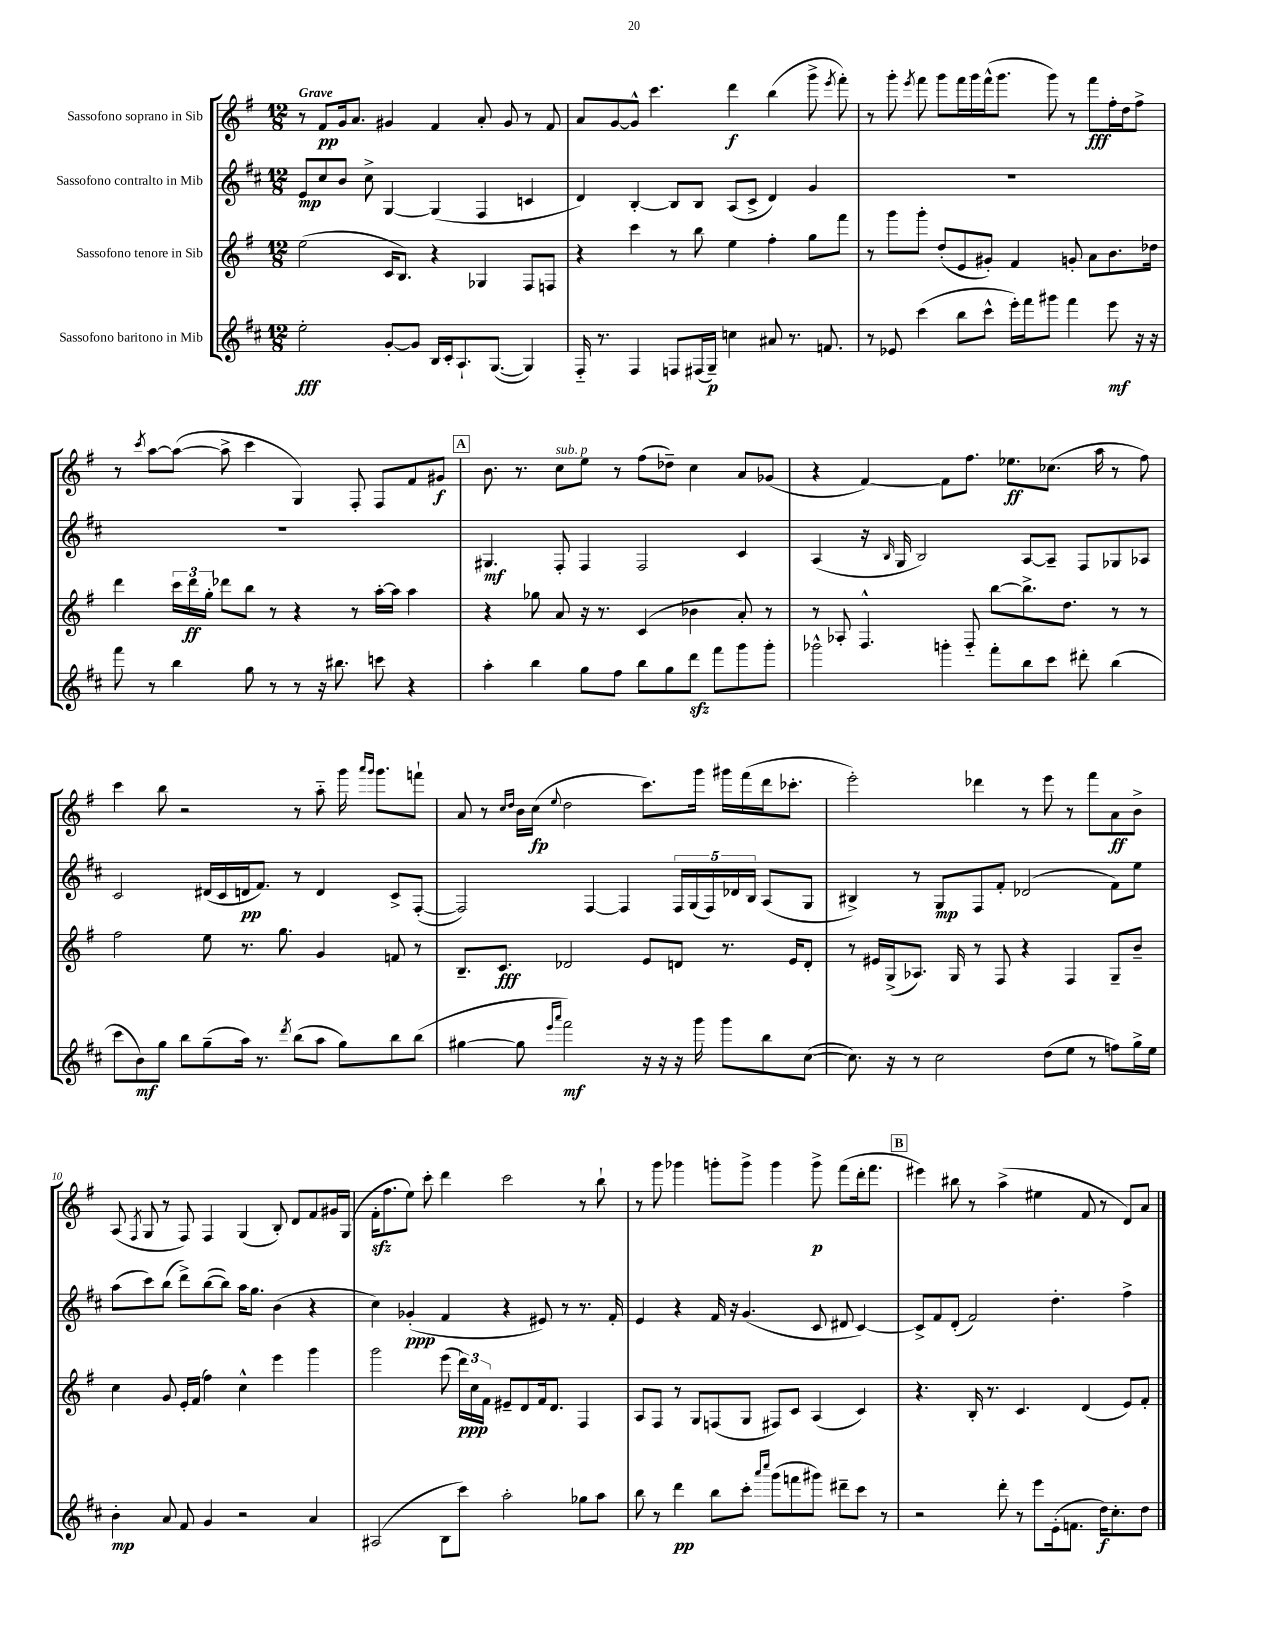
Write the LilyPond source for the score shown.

<<
\new StaffGroup <<
\new Staff = "s0" \with { instrumentName = "Sassofono soprano in Sib" } {
    \clef treble \key g \major \numericTimeSignature \time 12/8 \tempo "Grave"
    \autoBeamOff r8 fis'8[\pp g'16 a'8.] gis'4 fis'4 a'8-. gis'8 r8 fis'8 |
    a'8[ g'8~ g'8]-^ c'''4. d'''4\f b''4( g'''8-> \acciaccatura { e'''8 } fis'''8-.) |
    r8 g'''8-. \acciaccatura { e'''8 } fis'''8 g'''8[ fis'''16 g'''16 fis'''16-^( g'''8.] g'''8) r8 fis'''8[\fff fis''16-. d''16 fis''8]-> |
    r8 \acciaccatura { c'''8 } a''8[~ a''8]~( a''8-> c'''4 g4) fis8-. fis8[ fis'8 gis'8]\f |
    \mark \markup { \box "A" } b'8. r8. c''8[^\markup { \italic "sub. p" } e''8] r8 fis''8[( des''8]--) c''4 a'8[ ges'8]( |
    r4 fis'4~) fis'8[ fis''8.] ees''8.[\ff ces''8.]( a''16 r8 fis''8) |
    c'''4 b''8 r2 r8 a''8-_ g'''16 \grace { a'''16[ g'''16] } g'''8.[ f'''8]-! |
    a'8 r8 \grace { c''16[ d''16] } b'16[ c''16]\fp( \appoggiatura { e''8 } d''2 c'''8.[) g'''16] gis'''16[ fis'''16( d'''16 ces'''8.]-. |
    e'''2-.) des'''4 r8 e'''8 r8 fis'''8[ a'8\ff b'8]-> |
    a8( \acciaccatura { fis8 } g8 r8 fis8) fis4 g4( b8-.) d'8[ fis'8 gis'16 g16]( |
    fis'16[-.\sfz fis''8. e''8]) c'''8-. d'''4 c'''2 r8 b''8-! |
    r8 g'''8 ges'''4 g'''8[-. g'''8]-> g'''4 g'''8->\p fis'''8[( d'''16-. fis'''8.] |
    \mark \markup { \box "B" } eis'''4) bis''8 r8 a''4->( eis''4 fis'8 r8 d'8[) a'8] \bar "|." |
}
\new Staff = "s1" \with { instrumentName = "Sassofono contralto in Mib" } {
    \clef treble \key d \major \numericTimeSignature \time 12/8
    \autoBeamOff e'8[\mp cis''8 b'8] cis''8-> g4~ g4( fis4 c'4 |
    d'4) b4~-. b8[ b8] a8[( cis'8]-> d'4) g'4 |
    R1. |
    R1. |
    \mark \markup { \box "A" } gis4.\mf fis8-. fis4 fis2 cis'4 |
    a4( r16 \grace { b16 } g16 b2) a8[~ a8]-- fis8[ ges8 aes8] |
    cis'2 dis'16[( cis'16 d'16\pp fis'8.]) r8 d'4 cis'8[-> fis8]~-.( |
    fis2) fis4~ fis4 \tuplet 5/4 { fis16[ g16( fis16) des'16 b16] } a8[( g8] |
    bis4->) r8 g8[\mp fis8 fis'8]-. des'2( fis'8[) e''8] |
    a''8[( cis'''8) b''8]( d'''8[->) b''8~( b''8]) a''16[ g''8.] b'4( r4 |
    cis''4) ges'4-.\ppp( fis'4 r4 eis'8) r8 r8. fis'16-. |
    e'4 r4 fis'16 r16 g'4.( cis'8 dis'8 cis'4~) |
    \mark \markup { \box "B" } cis'8[-> fis'8 d'8]-.( fis'2) d''4.-. fis''4-> \bar "|." |
}
\new Staff = "s2" \with { instrumentName = "Sassofono tenore in Sib" } {
    \clef treble \key g \major \numericTimeSignature \time 12/8
    \autoBeamOff e''2( c'16[ b8.]) r4 ges4 fis8[ f8] |
    r4 c'''4 r8 b''8 e''4 fis''4-. g''8[ fis'''8] |
    r8 g'''8[ g'''8]-. d''8[-.( e'8 gis'8]-.) fis'4 g'8-. a'8[ b'8. des''16] |
    d'''4 \tuplet 3/2 { c'''16[ d'''16\ff g''16]-. } des'''8[ b''8] r8 r4 r8 a''16[~-. a''16] a''4 |
    \mark \markup { \box "A" } r4 ges''8 a'8 r16 r8. c'4( bes'4 a'8-.) r8 |
    r8 aes8-. fis4.-^ fis8-_ b''8[~ b''8.-> d''8.] r8 r8 |
    fis''2 e''8 r8. g''8. g'4 f'8 r8 |
    b8.[-- c'8.]\fff des'2 e'8[ d'8] r8. e'16[ d'8]-. |
    r8 eis'16[ g16->( aes8.]) g16 r8 fis8 r4 fis4 g8[-- b'8]-- |
    c''4 g'8 e'16[-. fis'16]( fis''4) c''4-^ e'''4 g'''4 |
    g'''2 e'''8( \tuplet 3/2 { d'''16[\ppp) c''16 fis'16] } eis'8[-- d'8 fis'16 d'8.] fis4 |
    a8[ fis8] r8 g8[ f8( g8] fis8[) c'8] a4( c'4) |
    \mark \markup { \box "B" } r4. b16-. r8. c'4. d'4( e'8[) fis'8]-. \bar "|." |
}
\new Staff = "s3" \with { instrumentName = "Sassofono baritono in Mib" } {
    \clef treble \key d \major \numericTimeSignature \time 12/8
    \autoBeamOff e''2-.\fff g'8[~-. g'8] b16[ cis'16-. a8.-! g8.]~( g4) |
    fis16-_ r8. fis4 f8[ fis16( g16]--\p) c''4 ais'8 r8. f'8. |
    r8 ees'8 cis'''4( b''8[ cis'''8]-^ e'''16[-.) fis'''16 gis'''8] fis'''4 e'''8\mf r16 r16 |
    fis'''8 r8 b''4 g''8 r8 r8 r16 bis''8. c'''8 r4 |
    \mark \markup { \box "A" } a''4-. b''4 g''8[ fis''8] b''8[ g''8 d'''8]\sfz fis'''8[ g'''8 g'''8]-. |
    ges'''2-^ g'''4-. fis'''8[-. b''8 cis'''8] dis'''8-. b''4( |
    cis'''8[ b'8\mf) g''8] b''8[ g''8--( a''16]) r8. \acciaccatura { d'''8 } b''8[( a''8] g''8[) b''8 b''8]( |
    gis''4~ gis''8 \grace { e'''16[ a'''16] } fis'''2\mf) r16 r16 r16 g'''16 g'''8[ b''8 cis''8]~( |
    cis''8.) r16 r8 cis''2 d''8[( e''8] r8 f''8[) g''16-> e''16] |
    b'4-.\mp a'8 fis'8 g'4 r2 a'4 |
    ais2( b8[ cis'''8]) a''2-. ges''8[ a''8] |
    b''8 r8 d'''4\pp b''8[ cis'''8]-. \grace { a'''16[ cis''''16] } g'''8[( f'''8 gis'''8]) dis'''8[-- cis'''8] r8 |
    \mark \markup { \box "B" } r2 d'''8-. r8 e'''8[ e'16-.( f'8.] d''16[\f) cis''8.-. d''8] \bar "|." |
}
>>
>>
\layout { \context { \Score \override BarNumber.break-visibility = ##(#f #t #t) barNumberVisibility = #(every-nth-bar-number-visible 5) } }
